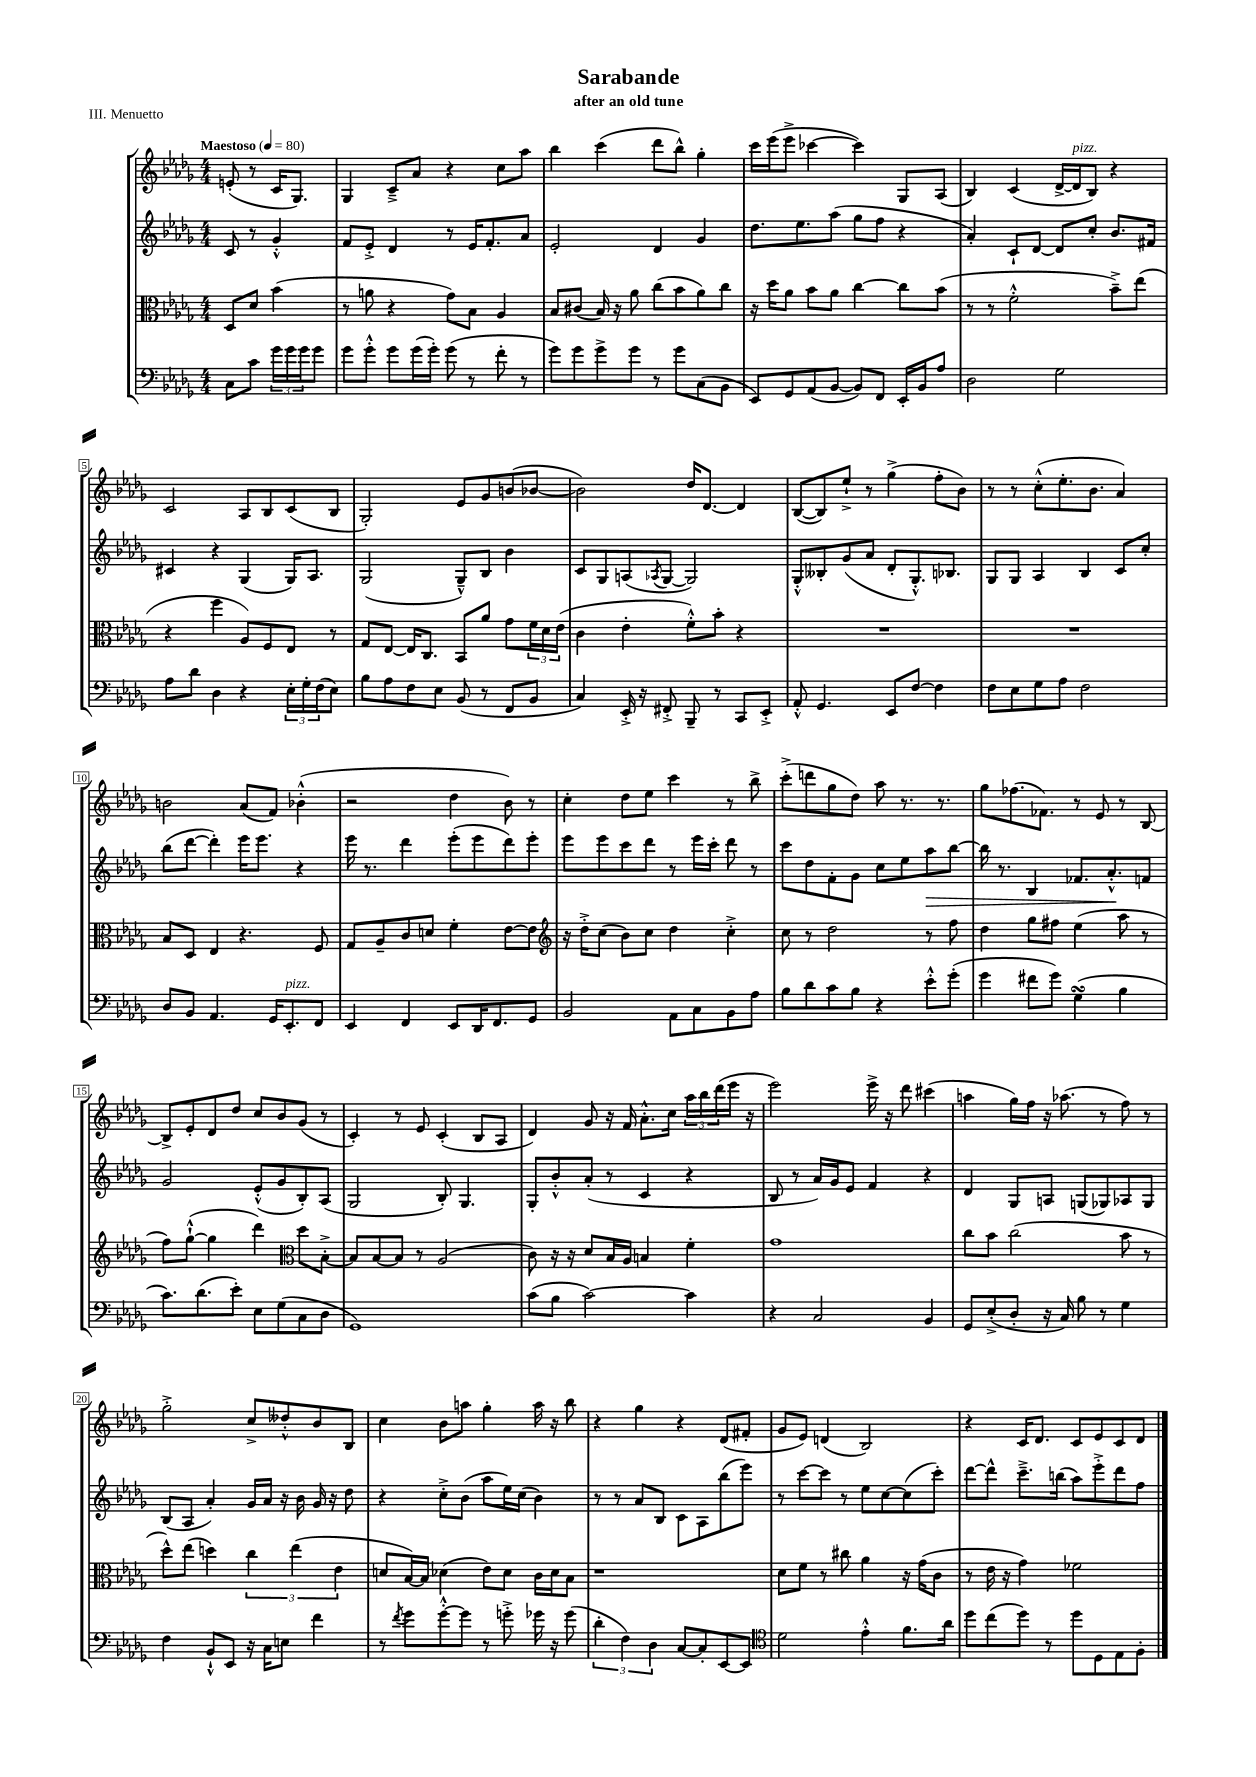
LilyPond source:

\header { title = "Sarabande" subtitle = "after an old tune" piece = "III. Menuetto" }
<<
\new StaffGroup <<
\new Staff = "s0" {
    \clef treble \key des \major \numericTimeSignature \time 4/4 \partial 2 \tempo "Maestoso" 4 = 80
    e'8-.( r8 c'16 ges8.) |
    ges4 c'8---> aes'8 r4 c''8 aes''8 |
    bes''4 c'''4( des'''8 bes''8-^) ges''4-. |
    c'''16 ees'''16( ees'''8-> ces'''4~ ces'''4) ges8 aes8( |
    bes4) c'4( des'16~-> des'16^\markup { \italic "pizz." } bes8) r4 |
    c'2 aes8 bes8 c'8( bes8 |
    ges2-.) ees'8 ges'8 b'8( bes'8~ |
    bes'2) des''16 des'8.~ des'4 |
    bes8~( bes8) ees''8-!-> r8 ges''4->( f''8-. bes'8) |
    r8 r8 c''8-.-^( ees''8.-. bes'8. aes'4) |
    b'2 aes'8( f'8) bes'4-.-^( |
    r2 des''4 bes'8) r8 |
    c''4-. des''8 ees''8 c'''4 r8 bes''8-> |
    c'''8-.->( d'''8 ges''8 des''8) aes''8 r8. r8. |
    ges''8 fes''8.( fes'8.) r8 ees'8 r8 bes8~ |
    bes8-> ees'8-. des'8 des''8 c''8 bes'8 ges'8( r8 |
    c'4-.) r8 ees'8 c'4-.( bes8 aes8 |
    des'4) ges'8 r16 f'16 aes'8.-.-^ c''16 \tuplet 3/2 { aes''16 bes''16 des'''16( } ees'''16 r16 |
    ees'''2) ees'''16-> r16 des'''8 cis'''4( |
    a''4 ges''16) f''16 r16 aes''8.( r8 f''8) r8 |
    ges''2-.-> c''8-> deses''8-.-^ bes'8 bes8 |
    c''4 bes'8 a''8 ges''4-. a''16 r16 bes''8 |
    r4 ges''4 r4 des'8( fis'8-. |
    ges'8 ees'8) d'4( bes2) |
    r4 c'16 des'8. c'8 ees'8 c'8 des'8 \bar "|." |
}
\new Staff = "s1" {
    \clef treble \key des \major \numericTimeSignature \time 4/4 \partial 2
    c'8 r8 ges'4-.-^ |
    f'8 ees'8-.-> des'4 r8 ees'16 f'8.-. aes'8 |
    ees'2-. des'4 ges'4 |
    des''8. ees''8. aes''8( ges''8 f''8 r4 |
    aes'4-.) c'8-! des'8~ des'8 c''8-. bes'8. fis'16 |
    cis'4 r4 ges4( ges16) aes8. |
    ges2( ges8---^) bes8 bes'4 |
    c'8 ges8 a8( \acciaccatura { aes8 } ges8~ ges2) |
    ges8-.-^ beses8-. ges'8( aes'8 des'8-. ges8.-.-^) bes8. |
    ges8 ges8 aes4 bes4 c'8 c''8-. |
    bes''8( des'''8~ des'''4-.) ees'''16 ees'''8. r4 |
    ees'''16 r8. des'''4 ees'''8-.( ees'''8 des'''8) ees'''8-. |
    ees'''8 ees'''8 c'''8 des'''8 r8 ees'''16 c'''16-. des'''8 r8 |
    c'''8 des''8 f'8-. ges'8 c''8 ees''8 aes''8\> bes''8~ |
    bes''16 r8. bes4 fes'8. aes'8.-.-^\! f'8 |
    ges'2 ees'8-.-^( ges'8 bes8-.) aes8( |
    ges2 bes8-.) ges4. |
    ges8-. bes'8-.-^ aes'8-.( r8 c'4 r4 |
    bes8 r8 aes'16) ges'16 ees'8 f'4 r4 |
    des'4 ges8 a8 g8( ges8) aes8 ges8 |
    bes8( aes8 aes'4-.) ges'16 aes'16 r16 bes'16 ges'16 r16 des''8 |
    r4 c''8-.-> bes'8( aes''8 ees''16) c''16( bes'4) |
    r8 r8 aes'8 bes8 c'8 aes8 bes''8( ees'''8) |
    r8 c'''8~ c'''8 r8 ees''8 c''8~ c''8( c'''8-.) |
    des'''8~ des'''8-^ c'''8.---> b''16( aes''8) ees'''8-.-> des'''8 f''8 \bar "|." |
}
\new Staff = "s2" {
    \clef alto \key des \major \numericTimeSignature \time 4/4 \partial 2
    des8 des'8 bes'4( |
    r8 a'8 r4 ges'8) bes8 aes4 |
    bes8 cis'8( bes16) r16 aes'8 c''8( bes'8 aes'8) c''8 |
    r16 des''16 aes'8 bes'8 aes'8 c''4~ c''8 bes'8( |
    r8 r8 f'2-.-^ bes'8--->) ees''8( |
    r4 f''4 aes8) f8 ees8 r8 |
    ges8 ees8~ ees16 c8. bes,8 aes'8 ges'8 \tuplet 3/2 { f'16 des'16 ees'16( } |
    c'4 ees'4-. f'8-.-^) bes'8-. r4 |
    R1 |
    R1 |
    bes8 des8 ees4 r4. f8 |
    ges8 aes8-- c'8 d'8 f'4-. ees'8~ ees'8 |
    \clef treble r16 des''16-.-> c''8( bes'8) c''8 des''4 c''4-.-> |
    c''8 r8 des''2 r8 f''8 |
    des''4 ges''8 fis''8 ees''4( aes''8 r8 |
    f''8) ges''8~-!-^( ges''4 des'''4) \clef alto des''8 bes8~-.-> |
    bes8 bes8~ bes8 r8 aes2( |
    c'8) r16 r16 des'8 bes16 aes16 b4 f'4-. |
    ges'1 |
    c''8 bes'8 c''2( bes'8 r8 |
    des''8-^) ees''8( d''4) \tuplet 3/2 { c''4 ees''4( ees'4 } |
    d'8 bes16~) bes16 des'4( ees'8) des'8 c'16 des'16 bes8 |
    r1 |
    des'8 f'8 r8 cis''8 aes'4 r16 ges'16( c'8 |
    r8 ees'16 r16 ges'4) fes'2 \bar "|." |
}
\new Staff = "s3" {
    \clef bass \key des \major \numericTimeSignature \time 4/4 \partial 2
    c8 c'8 \tuplet 3/2 { ges'16 ges'16 ges'16 } ges'8 |
    ges'8 ges'8-.-^ ges'8 ges'16( ges'16-.) ges'8( r8 f'8-. r8 |
    ges'8) ges'8 ges'8-> ges'8 r8 ges'8 c8( bes,8 |
    ees,8) ges,8 aes,8( bes,8~ bes,8) f,8 ees,16-. bes,16 aes8 |
    des2 ges2 |
    aes8 des'8 des4 r4 \tuplet 3/2 { ees16-. ges16-. f16( } ees8) |
    bes8 aes8 f8 ees8 bes,8( r8 f,8 bes,8 |
    c4) ees,16-.-> r16 fis,8-.-> bes,,8-- r8 c,8 ees,8-.-> |
    aes,8-.-^ ges,4. ees,8 f8~ f4 |
    f8 ees8 ges8 aes8 f2 |
    des8 bes,8 aes,4. ges,16 ees,8.-.^\markup { \italic "pizz." } f,8 |
    ees,4 f,4 ees,8 des,16 f,8. ges,8 |
    bes,2 aes,8 c8 bes,8 aes8 |
    bes8 des'8 c'8 bes8 r4 ees'8-.-^ ges'8-.( |
    ges'4 fis'8 ges'8) ges4\turn( bes4 |
    c'8.) des'8.( ees'8-.) ees8 ges8( c8 des8 |
    ges,1) |
    c'8( bes8 c'2~) c'4 |
    r4 c2 bes,4 |
    ges,8 ees8-.->( des8-. r16 c16) bes8 r8 ges4 |
    f4 bes,8-!-^ ees,8 r16 c16 e8 f'4 |
    r8 \acciaccatura { f'8 } ges'8 ges'8~-.-^ ges'8 r8 g'8-.-> ges'16 r16 ges'8( |
    \tuplet 3/2 { des'4-. f4) des4 } c8~ c8-. ees,8~ ees,8 |
    \clef tenor des'2 ees'4-.-^ f'8. aes'16 |
    des''8 c''8( des''8) r8 des''8 des8 ees8 f8-. \bar "|." |
}
>>
>>
\layout { \context { \Score \override BarNumber.stencil = #(make-stencil-boxer 0.1 0.3 ly:text-interface::print) } }
